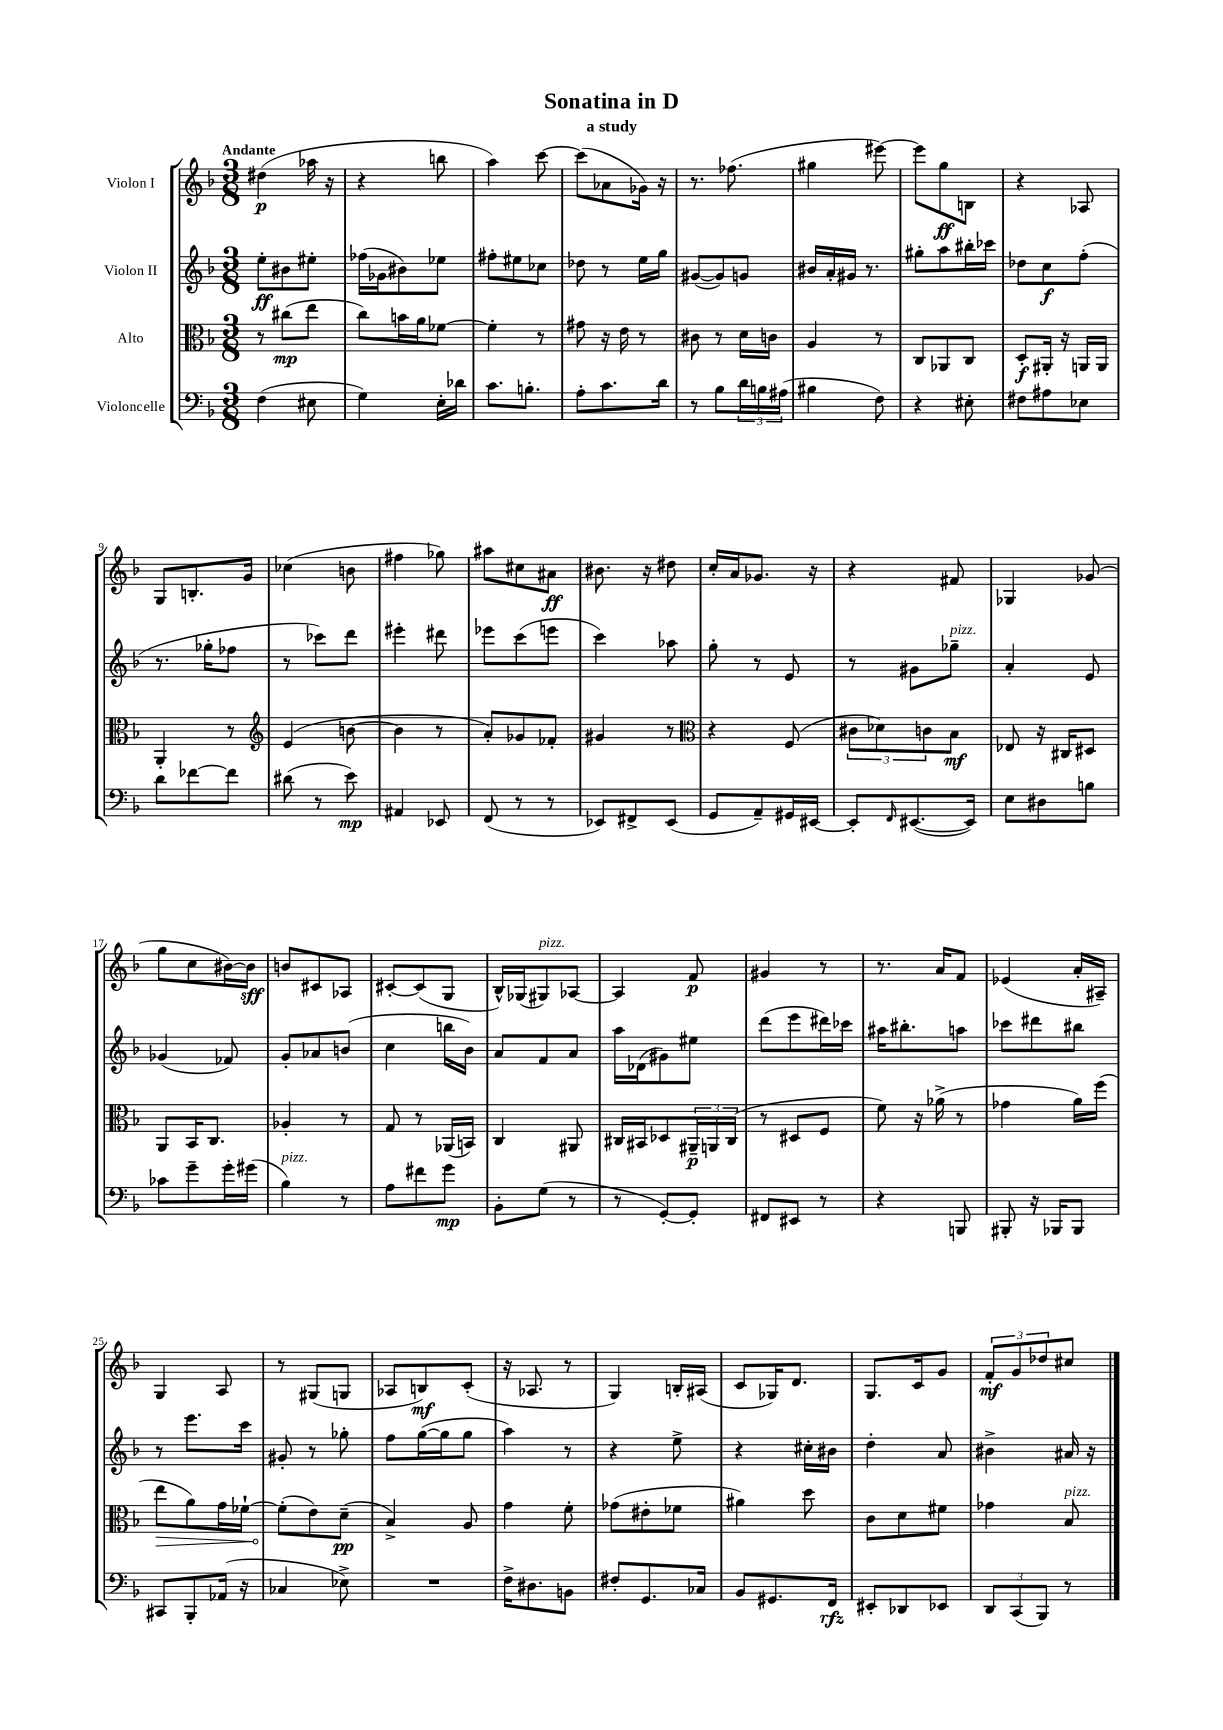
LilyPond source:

\header { title = "Sonatina in D" subtitle = "a study" }
<<
\new StaffGroup <<
\new Staff = "s0" \with { instrumentName = "Violon I" } {
    \clef treble \key f \major \numericTimeSignature \time 3/8 \tempo "Andante"
    dis''4\p( aes''16 r16 |
    r4 b''8 |
    a''4) c'''8~ |
    c'''8( aes'8 ges'16) r16 |
    r8. fes''8.( |
    gis''4 eis'''8~) |
    eis'''8 g''8\ff b8 |
    r4 aes8 |
    g8 b8.-. g'16 |
    ces''4( b'8 |
    fis''4 ges''8) |
    ais''8 cis''8 ais'8\ff |
    bis'8. r16 dis''8 |
    c''16-. a'16 ges'8. r16 |
    r4 fis'8 |
    ges4 ges'8( |
    g''8 c''8 bis'16~) bis'16\sff |
    b'8 cis'8 aes8 |
    cis'8~-. cis'8( g8 |
    bes16-^) ges16( gis8^\markup { \italic "pizz." }) aes8~ |
    aes4 f'8\p |
    gis'4 r8 |
    r8. a'16 f'8 |
    ees'4( a'16-. ais16--) |
    g4 a8 |
    r8 gis8( g8 |
    aes8 b8\mf) c'8-.( |
    r16 aes8. r8 |
    g4) b16-. ais16( |
    c'8 ges16) d'8. |
    g8. c'16 g'8 |
    \tuplet 3/2 { f'8-.\mf g'8 des''8 } cis''8 \bar "|." |
}
\new Staff = "s1" \with { instrumentName = "Violon II" } {
    \clef treble \key f \major \numericTimeSignature \time 3/8
    e''8-.\ff bis'8 eis''8-. |
    fes''16( ges'16 bis'8) ees''8 |
    fis''8-. eis''8 ces''8 |
    des''8 r8 e''16 g''16 |
    gis'8~( gis'8) g'8 |
    bis'16 a'16-. gis'16 r8. |
    gis''8-. a''8 bis''16-. ces'''16 |
    des''8 c''8\f f''8-.( |
    r8. ges''16-. fes''8 |
    r8 ces'''8) d'''8 |
    eis'''4-. dis'''8 |
    ees'''8 c'''8( e'''8 |
    c'''4) aes''8 |
    g''8-. r8 e'8 |
    r8 gis'8 ges''8--^\markup { \italic "pizz." } |
    a'4-. e'8 |
    ges'4( fes'8) |
    g'8-. aes'8 b'8( |
    c''4 b''16 bes'16) |
    a'8 f'8 a'8 |
    a''16 des'16( gis'8) eis''8 |
    d'''8( e'''8 dis'''16) ces'''16 |
    ais''16 bis''8.-. a''8 |
    ces'''8 dis'''8 bis''8 |
    r8 e'''8. c'''16 |
    gis'8-. r8 ges''8-. |
    f''8 g''16~( g''16 g''8 |
    a''4) r8 |
    r4 e''8-> |
    r4 cis''16-. bis'16 |
    d''4-. a'8 |
    bis'4-> ais'16 r16 \bar "|." |
}
\new Staff = "s2" \with { instrumentName = "Alto" } {
    \clef alto \key f \major \numericTimeSignature \time 3/8
    r8 cis''8\mp( e''8 |
    c''8) b'16 a'16 fes'8~ |
    fes'4-. r8 |
    gis'8 r16 e'16 r8 |
    cis'8 r8 d'16 c'16 |
    a4 r8 |
    c8 aes,8 c8 |
    d8-.\f ais,16-. r16 a,16 a,16 |
    a,4-. r8 |
    \clef treble e'4( b'8~ |
    b'4 r8 |
    a'8-.) ges'8 fes'8-. |
    gis'4 r8 |
    \clef alto r4 f8( |
    \tuplet 3/2 { cis'8 des'8) c'8 } bes8\mf |
    ees8 r16 cis16 dis8 |
    a,8 bes,16 c8. |
    aes4-. r8 |
    g8 r8 aes,16( b,16) |
    c4 ais,8 |
    cis16 bis,16 des8 \tuplet 3/2 { ais,16--\p a,16 cis16( } |
    r8 dis8 f8 |
    f'8) r16 aes'16->( r8 |
    ges'4 a'16) f''16( |
    \once \override Hairpin.circled-tip = ##t e''8\> a'8) g'16 fes'16~-! |
    fes'8-.\!( e'8) d'8--\pp( |
    bes4->) a8 |
    g'4 f'8-. |
    ges'8( eis'8-. fes'8 |
    ais'4) d''8 |
    c'8 d'8 fis'8 |
    ges'4 bes8^\markup { \italic "pizz." } \bar "|." |
}
\new Staff = "s3" \with { instrumentName = "Violoncelle" } {
    \clef bass \key f \major \numericTimeSignature \time 3/8
    f4( eis8 |
    g4) e16-. des'16 |
    c'8. b8.-. |
    a8-. c'8. d'16 |
    r8 bes8 \tuplet 3/2 { d'16 b16 ais16( } |
    bis4 f8) |
    r4 eis8-. |
    fis8 ais8 ees8 |
    d'8 fes'8~ fes'8 |
    dis'8( r8 e'8\mp) |
    ais,4 ees,8 |
    f,8( r8 r8 |
    ees,8) fis,8-> ees,8( |
    g,8 a,8--) gis,16 eis,16~ |
    eis,8-. \grace { f,16 } eis,8.~( eis,16) |
    e8 dis8 b8 |
    ces'8 g'8-- g'16-. gis'16( |
    bes4^\markup { \italic "pizz." }) r8 |
    a8 fis'8 g'8\mp |
    bes,8-. g8( r8 |
    r8 g,8~-.) g,8-. |
    fis,8 eis,8 r8 |
    r4 b,,8 |
    bis,,8-. r16 bes,,16 bes,,8 |
    cis,8 bes,,8-. aes,16( r16 |
    ces4 ees8->) |
    R4. |
    f16-> dis8. b,8 |
    fis8-. g,8. ces16 |
    bes,8 gis,8. f,16\rfz |
    eis,8-. des,8 ees,8 |
    \tuplet 3/2 { d,8 c,8( bes,,8) } r8 \bar "|." |
}
>>
>>
